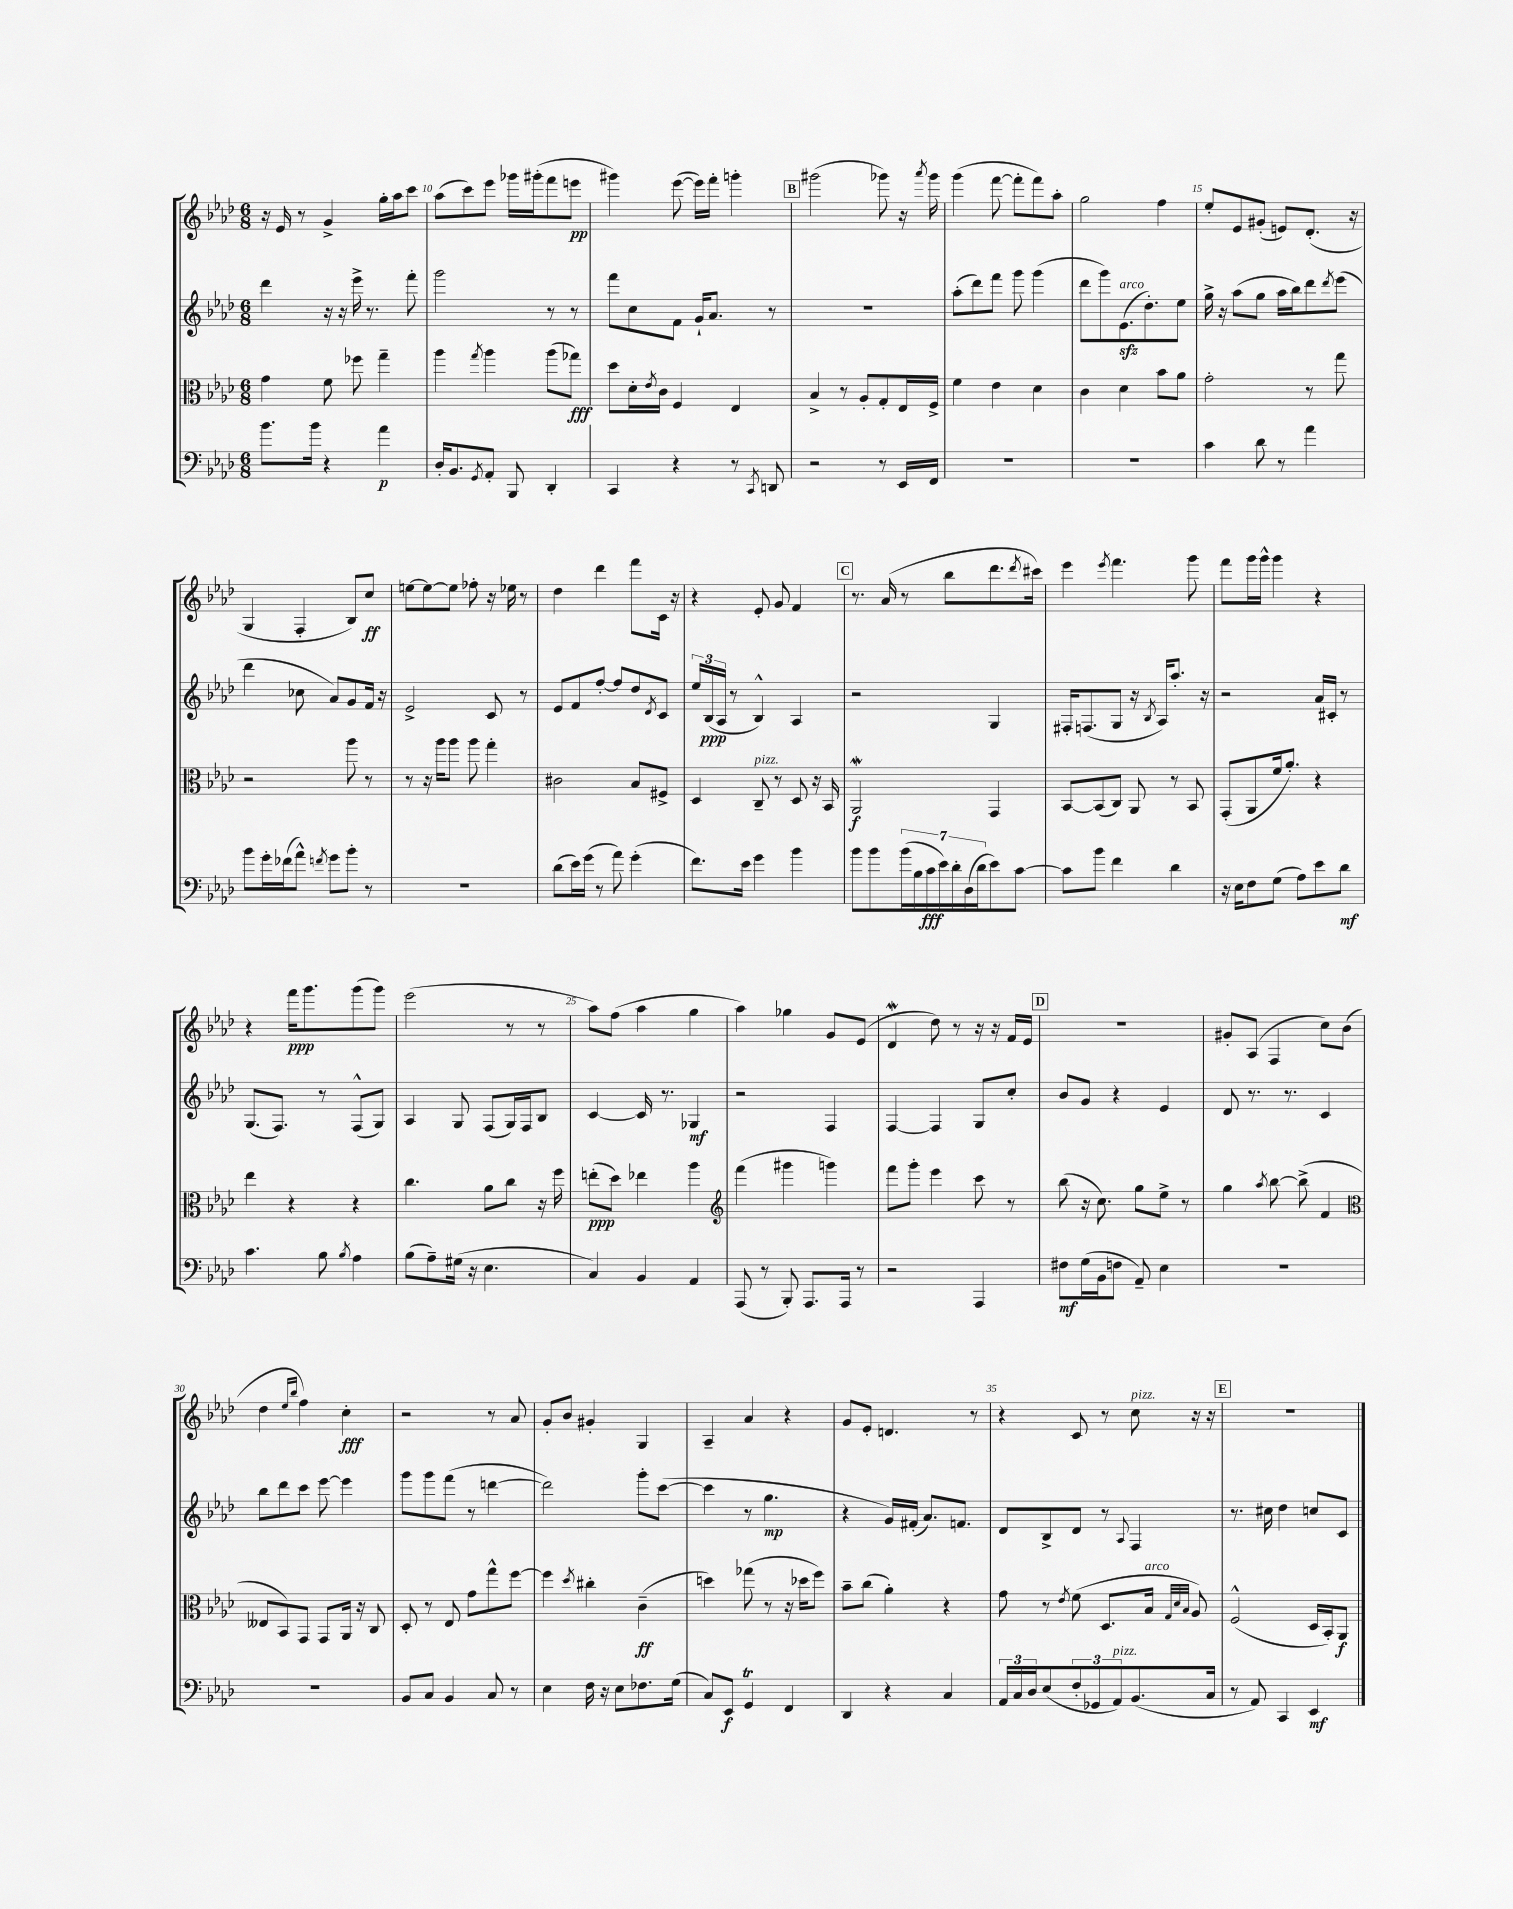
<<
\new StaffGroup <<
\new Staff = "s0" {
    \clef treble \key aes \major \numericTimeSignature \time 6/8
    r16 ees'16 r8 g'4-> g''16-. aes''16 c'''8 |
    aes''8( c'''8) ees'''8 ges'''16 gis'''16-.( f'''8 e'''8\pp |
    gis'''4) ees'''8~( ees'''16) f'''16-. g'''4-. |
    \mark \markup { \box "B" } gis'''2( ges'''8) r16 \acciaccatura { aes'''8 } ges'''16 |
    g'''4( f'''8~ f'''8-. f'''8) aes''8-. |
    g''2 f''4 |
    ees''8-. ees'8 gis'8-.( e'8) des'8.-.( r16 |
    g4 f4-. bes8) c''8\ff |
    e''8~ e''8~ e''8 fes''8-. r16 ees''16 r8 |
    des''4 des'''4 f'''8 c'16 r16 |
    r4 ees'8-. g'8 f'4 |
    \mark \markup { \box "C" } r8. aes'16( r8 bes''8 des'''8. \acciaccatura { des'''8 } cis'''16) |
    ees'''4 \acciaccatura { ees'''8 } f'''4. g'''8 |
    f'''8 g'''16 g'''16-^ g'''4 r4 |
    r4 f'''16\ppp g'''8. g'''8( g'''8) |
    ees'''2( r8 r8 |
    aes''8) f''8( aes''4 g''4 |
    aes''4) ges''4 g'8 ees'8( |
    des'4\mordent des''8) r8 r16 r16 f'16 ees'16 |
    \mark \markup { \box "D" } R2. |
    gis'8-. aes8( f4 c''8) bes'8( |
    des''4 \grace { ees''16 bes''16 } f''4) c''4-.\fff |
    r2 r8 aes'8 |
    g'8-. bes'8 gis'4-. g4 |
    aes4-- aes'4 r4 |
    g'8 ees'8-. d'4. r8 |
    r4 c'8 r8 c''8^\markup { \italic "pizz." } r16 r16 |
    \mark \markup { \box "E" } R2. \bar "|." |
}
\new Staff = "s1" {
    \clef treble \key aes \major \numericTimeSignature \time 6/8
    des'''4 r16 r16 ees'''16-> r8. f'''8-. |
    g'''2 r8 r8 |
    f'''8 c''8 f'8 g'16-! aes'8. r8 |
    \mark \markup { \box "B" } R2. |
    aes''8-.( des'''8) f'''8 g'''8 g'''4( |
    des'''8 g'''8) ees'8.\sfz^\markup { \italic "arco" }( des''8.-.) ees''8 |
    g''16-> r16 aes''8( g''8 aes''16 bes''16) des'''8 \acciaccatura { des'''8 } ees'''8( |
    des'''4 ces''8 aes'8) g'8 f'16 r16 |
    ees'2-> c'8 r8 |
    ees'8 f'8 f''8~-. f''8 des''8 \acciaccatura { des'8 } c'8 |
    \tuplet 3/2 { ees''16 bes16\ppp( aes16 } r8 bes4-^) aes4 |
    \mark \markup { \box "C" } r2 g4 |
    fis16-. f8.( g8 r16 \acciaccatura { bes8 } aes16) aes''8.-. r16 |
    r2 aes'16 cis'16-. r8 |
    g8.( f8.) r8 f8-^( g8) |
    aes4 g8 f8( g16) f16 bes8 |
    c'4~ c'16 r8. ges4\mf |
    r2 f4 |
    f4~ f4 g8 c''8-. |
    \mark \markup { \box "D" } bes'8 g'8 r4 ees'4 |
    des'8 r8. r8. c'4 |
    bes''8 des'''8 c'''8 ees'''8~ ees'''4 |
    g'''8 g'''8 f'''8( r8 d'''4~ |
    d'''2) g'''8-. c'''8~( |
    c'''4 r8 g''4.\mp |
    r4 g'16) fis'16-.( aes'8.) f'8. |
    des'8 bes8-> des'8 r8 \appoggiatura { aes8 } f4 |
    \mark \markup { \box "E" } r8. cis''16 des''4 c''8 c'8 \bar "|." |
}
\new Staff = "s2" {
    \clef alto \key aes \major \numericTimeSignature \time 6/8
    g'4 f'8 fes''8 g''4-- |
    aes''4 \acciaccatura { g''8 } aes''4 aes''8( ges''8\fff) |
    des''8 des'16-. \acciaccatura { ees'8 } c'16 f4 ees4 |
    \mark \markup { \box "B" } bes4-> r8 aes8-. g8-. ees16 f16-> |
    f'4 ees'4 des'4 |
    c'4 des'4 bes'8 aes'8 |
    g'2-. r8 g''8 |
    r2 aes''8 r8 |
    r8 r16 aes''16 aes''8 aes''8 g''4-. |
    cis'2 bes8 fis8-> |
    des4 c8--^\markup { \italic "pizz." } r8 des8 r16 bes,16 |
    \mark \markup { \box "C" } aes,2\mordent\f g,4 |
    bes,8~ bes,8( c8) aes,8 r8 bes,8 |
    g,8-.( aes,8 f'16 aes'8.-.) r4 |
    ees''4 r4 r4 |
    c''4. aes'8 c''8 r16 f''16 |
    e''8-.\ppp( des''8) ees''4 aes''4 |
    \clef treble f'''4( gis'''4 g'''4) |
    f'''8 g'''8-. ees'''4 c'''8 r8 |
    \mark \markup { \box "D" } bes''8( r16 c''8.) g''8 ees''8-> r8 |
    g''4 \acciaccatura { aes''8 } bes''8~ bes''8->( f'4 |
    \clef alto eeses8 bes,8) g,8 g,8 aes,16 r16 c8 |
    des8-. r8 ees8 g'8 g''8-^ f''8~ |
    f''4 \acciaccatura { des''8 } cis''4-. c'4--\ff( |
    d''4) ges''8( r8 r16 des''16 f''8) |
    bes'8-- c''8( aes'4-.) r4 |
    g'8 r8 \acciaccatura { ees'8 } f'8( des8. bes16^\markup { \italic "arco" } \grace { g32 des'32 bes32 } aes8) |
    \mark \markup { \box "E" } f2-^( des16 bes,16-.) aes,8\f \bar "|." |
}
\new Staff = "s3" {
    \clef bass \key aes \major \numericTimeSignature \time 6/8
    bes'8. bes'16 r4 aes'4\p |
    des16-. bes,8. \acciaccatura { g,8 } aes,8-. bes,,8 des,4-. |
    c,4 r4 r8 \acciaccatura { c,8 } d,8 |
    \mark \markup { \box "B" } r2 r8 ees,16 f,16 |
    R2. |
    R2. |
    c'4 des'8 r8 aes'4 |
    bes'8 g'16-. fes'16( aes'8-^) \acciaccatura { f'8 } g'8 bes'8-. r8 |
    R2. |
    des'8( ees'16) g'16( r8 aes'8) g'4-.( |
    f'8.) ees'16 g'4 bes'4 |
    \mark \markup { \box "C" } bes'8 bes'8 \tuplet 7/4 { bes'16( bes16 c'16\fff ees'16) des'16-. des16( des'16 } ees'8) c'8~ |
    c'8 bes'8 f'4 des'4 |
    r16 ees16 f8 g8( aes8) ees'8 des'8\mf |
    c'4. bes8 \acciaccatura { bes8 } aes4 |
    bes8( aes8--) gis16( r16 ees4. |
    c4) bes,4 aes,4 |
    aes,,8( r8 bes,,8-.) aes,,8. aes,,16 r8 |
    r2 aes,,4 |
    \mark \markup { \box "D" } fis8\mf g16( bes,16 f8 aes,8--) ees4 |
    R2. |
    R2. |
    bes,8 c8 bes,4 c8 r8 |
    ees4 f16 r16 ees8 fes8. g16( |
    c8) ees,8\f g,4\trill f,4 |
    des,4 r4 c4 |
    \tuplet 3/2 { aes,16 c16 des16 } ees8( \tuplet 3/2 { f8-. ges,8 aes,8^\markup { \italic "pizz." }) } bes,8.( c16 |
    \mark \markup { \box "E" } r8 aes,8) c,4 ees,4\mf \bar "|." |
}
>>
>>
\layout { \context { \Score currentBarNumber = #9 \override BarNumber.break-visibility = ##(#f #t #t) barNumberVisibility = #(every-nth-bar-number-visible 5) } }
